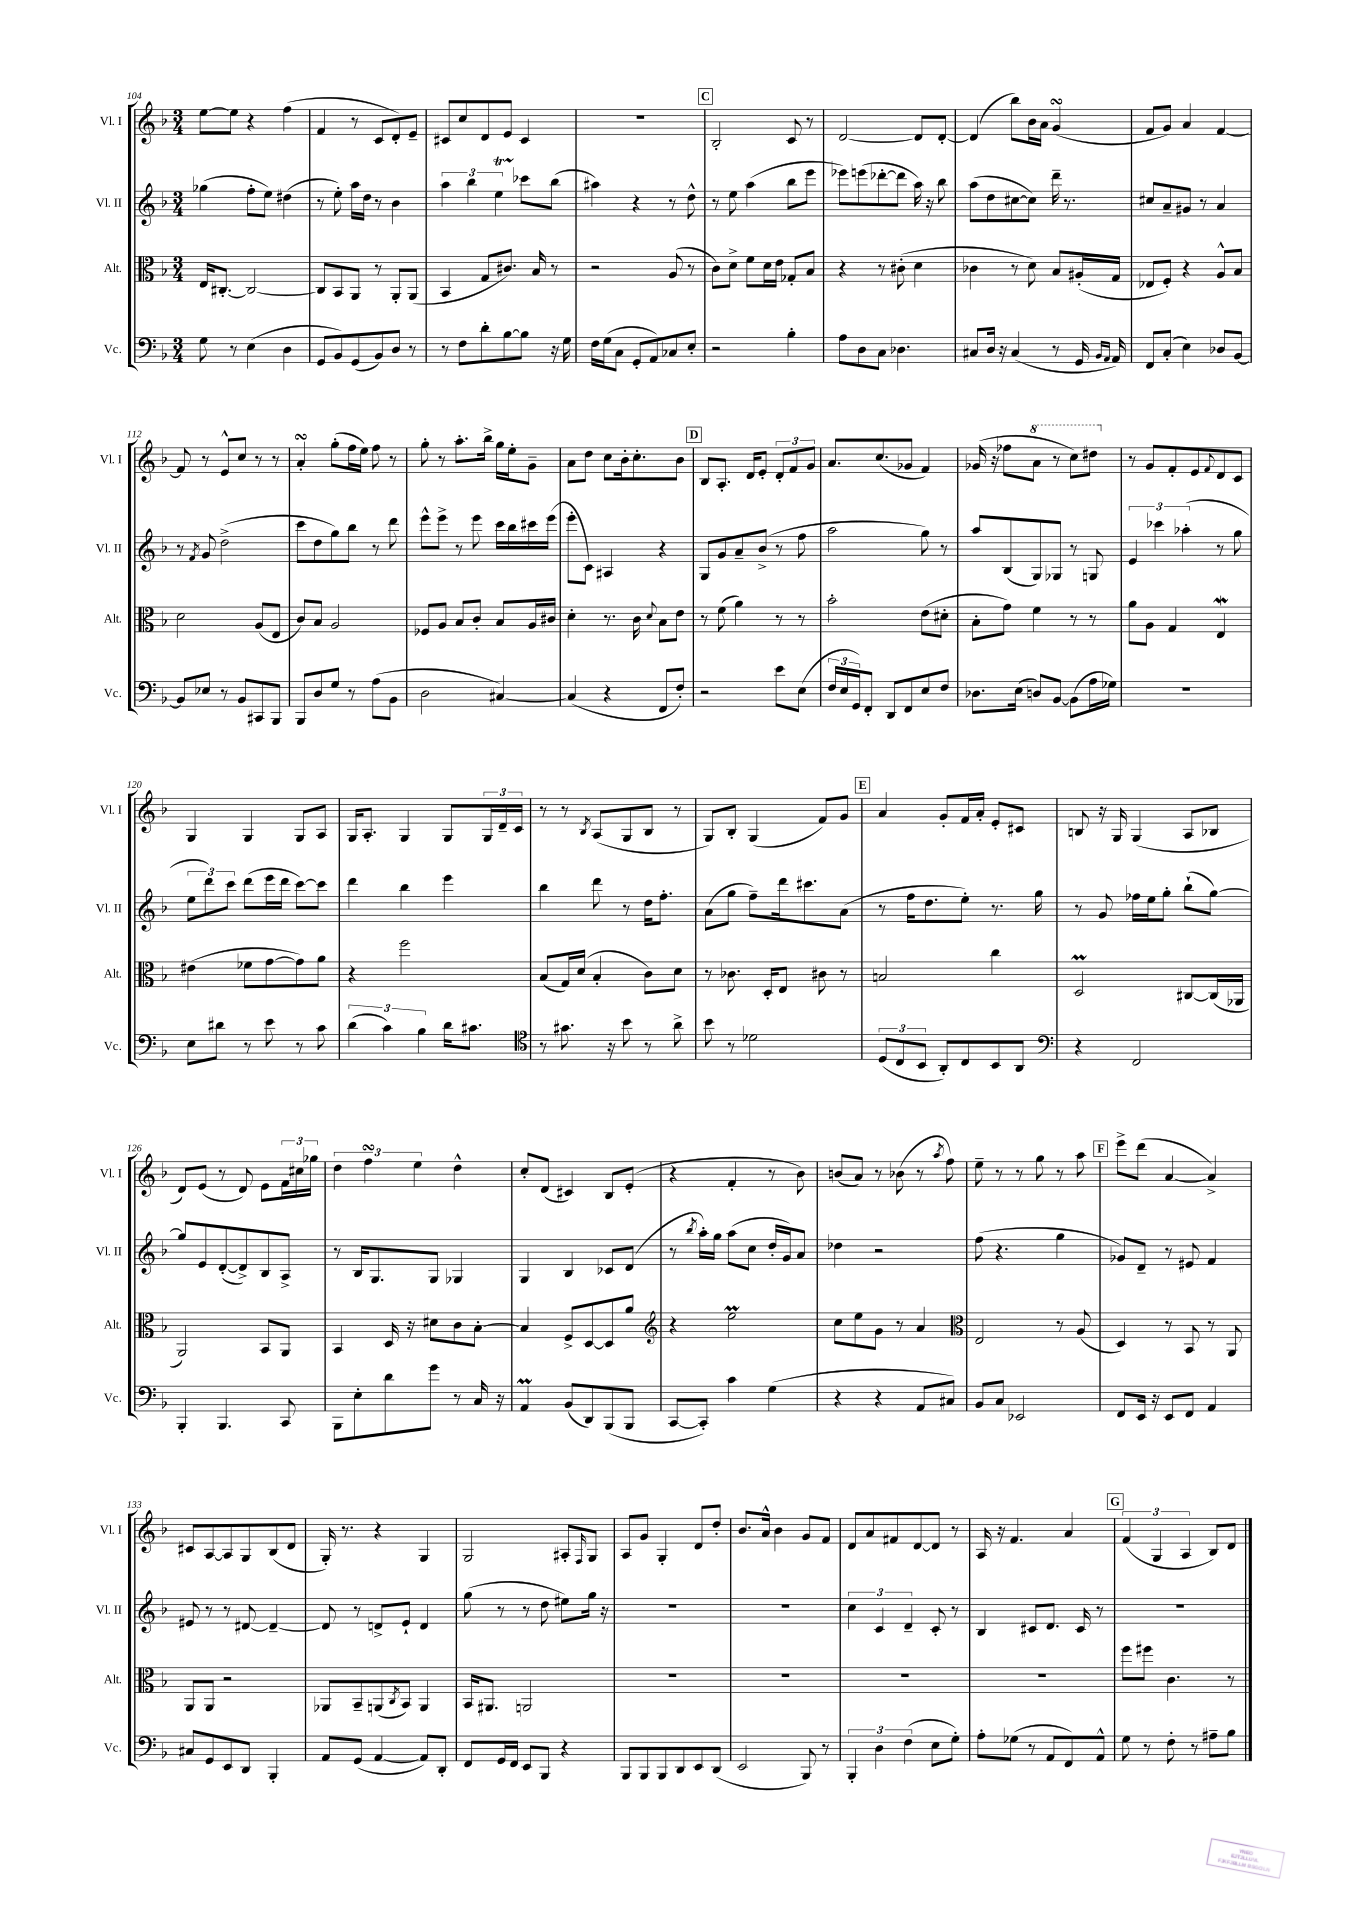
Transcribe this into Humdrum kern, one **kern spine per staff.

**kern	**kern	**kern	**kern
*part4	*part3	*part2	*part1
*staff4	*staff3	*staff2	*staff1
*I"Vc.	*I"Alt.	*I"Vl. II	*I"Vl. I
*I'Vc.	*I'Alt.	*I'Vl. II	*I'Vl. I
*clefF4	*clefC3	*clefG2	*clefG2
*k[b-]	*k[b-]	*k[b-]	*k[b-]
*M3/4	*M3/4	*M3/4	*M3/4
=104	=104	=104	=104
8G\	16E/KL	(4gg-X\	[8ee\L
.	[8.C#X'/J	.	.
8r	.	.	8ee\J]
(4E\	2C#/_	8ff'\L	4r
.	.	8ee\J)	.
4D\	.	(4dd#X\	(4ff\
=105	=105	=105	=105
8GG/L	8C#/L]	8r	4f/
8BB-/)	8BB-/	8ee'\)	.
(8GG/	8AA/J	16aa\LL	8r
.	.	16dd\JJ	.
8BB-/)	8r	8r	8c/L
8D/J	8AA'/L	4b-\	8d'/)
8r	(8AA/J	.	8e~/J
=106	=106	=106	=106
8r	4BB-/	6aa\	8c#X/L
8F\L	.	.	8cc/
.	.	6bb-\	.
8d'\	8G/L	.	8d/
.	.	6eet\	.
[8B-\	8.c#X/J)	.	8e/J
8B-\J]	.	8ccc-X\L	4c#/
.	16B-/	.	.
16r	8r	(8bb-\J	.
16G\	.	.	.
=107	=107	=107	=107
16F\LL	2r	4aa#X\)	2.r
(16G\J	.	.	.
8C\J	.	.	.
8GG'/L	.	4r	.
8AA/)	.	.	.
8C-X/	(8A/	8r	.
8E'/J	8r	8dd^^\	.
!!LO:REH:place=s1:t=C
=108	=108	=108	=108
2r	8c\L)	8r	2B-'/
.	8d^\J	8ee\	.
.	8f\L	(4aa\	.
.	16d\L	.	.
.	16e\JJ	.	.
4B-'\	8G-X'/L	8bb-\L	8c/
.	8B-/J	8eee\J	8r
=109	=109	=109	=109
8A\L	4r	8eee-X\L)	[2d/
8D\	.	(8eeen\	.
8C\J	8r	[8ddd-X'\	.
4.D-X\	(8c#X'\	8ddd-\J]	.
.	4d\	16aa\)	8d/L]
.	.	16r	.
.	.	8bb-\	[8d'/J
=110	=110	=110	=110
8C#X/L	4c-X\	(8aa\L	(4d/]
16D/Jk	.	8dd\	.
16r	.	.	.
(4C#/	8r	[8cc#X\	8bb-\L)
.	8d\)	8cc#\J])	16b-\L
.	.	.	16a\JJ
8r	8B-/L	16ddd~\	(4gsSSS/
.	.	8.r	.
16GG/	(16A#X'/L	.	.
16qqBB-/LL	.	.	.
16qqAA/JJ	.	.	.
16AA/)	16G/JJ	.	.
=111	=111	=111	=111
8FF/L	8E-X/L	8cc#X/L	8f/L
(8C'/J	8F'/J)	8a~/	8g/J)
4E\)	4r	8g#X/J	4a/
.	.	8r	.
8D-X/L	8A^^/L	4a/	[4f/
[8BB-/J	8B-/J	.	.
!!LO:LB:g=z
=112	=112	=112	=112
8BB-/L]	2d\	8r	8f/]
.	.	8qf/	.
8E-X/J	.	8g/	8r
8r	.	(2dd^\	8e^^/L
8BB-/L	.	.	8cc/J
8CC#X/	(8A/L	.	8r
8BBB-/J	8E/J	.	8r
=113	=113	=113	=113
8BBB-/L	8c/L)	8ccc\L	4asSsS'/
8D/	8B-/J	8dd\	.
8G/J	2A/	8gg\)	(8gg'\L
8r	.	8bb-\J	16ff\L
.	.	.	16ee\JJ)
(8A\L	.	8r	8ff\
8BB-\J	.	8ddd\	8r
=114	=114	=114	=114
2D\	8F-X/L	8eee^^\L	8gg'\
.	8A/J	8eee^\J	8r
.	8B-/L	8r	8.aa'\L
.	8c'/J	8eee\	.
.	.	.	16bb-^\Jk
[4C#X/)	8B-/L	16ccc\LL	16gg\LL
.	.	16bb-\	16ee'\J
.	16A/L	16ccc#X\	8g~\J
.	16c#X/JJ	(16eee\JJ	.
=115	=115	=115	=115
(4C#/]	4d'\	8eee'\L	8a\L
.	.	8c\J)	8dd\J
4r	8.r	4A#X/	8cc\L
.	.	.	16b-'\k
.	16c\	.	8.cc'\
.	8qqd/	.	.
8FF/L	8B-\L	4r	.
8F'/J)	8e\J	.	8b-\J
!!LO:REH:place=s1:t=D
=116	=116	=116	=116
2r	8r	8G/L	8B-/L
.	(8f\	8g/	8.A'/J
.	4a\)	8a~/	.
.	.	.	16d/KL
.	.	(8b-^/J	8e'/J
8e\L	8r	8r	12d'/L
.	.	.	12f/
(8E\J	8r	8ff\	.
.	.	.	12g/J
=117	=117	=117	=117
24F/LL	2b-'\	2aa\	8.a/L
24E/	.	.	.
24GG/J)	.	.	.
8FF'/J	.	.	.
.	.	.	(8.cc/
8DD/L	.	.	.
8FF/	.	.	8g-X/J
8E/	(8e\L	8gg\)	4f/)
8F/J	8d#X'\J	8r	.
=118	=118	=118	=118
8.D-X\L	8B-'\L	8aa/L	(16g-X/
.	.	.	16r
.	8g\J)	(8B-/	8ff-X\L
(16E\Jk	.	.	.
*	*	*	*8va
8Dn/L)	4f\	8G/)	8aa\J
[8BB-/J	.	8G-X/J	8r
(8BB-\L]	8r	8r	8ccc\L)
16A\L	8r	8Gn/	8ddd#X\J
16G-X\JJ)	.	.	.
=119	=119	=119	=119
*	*	*	*X8va
2.r	8a\L	6e/	8r
.	8A\J	.	8g/L
.	.	6ccc-X\	.
.	4G/	.	8f'/
.	.	(6aa-X'\	.
.	.	.	8e/
.	.	.	8qqf/
.	4EW/	8r	8d/
.	.	8gg\	8c/J
!!LO:LB:g=z
=120	=120	=120	=120
8E\L	(4e#X\	12ee\L	4G/
.	.	12ddd\)	.
8d#X\J	.	.	.
.	.	12ccc\J	.
8r	8f-X\L	(8ddd\L	4G/
8e\	[8g\	16eee\L	.
.	.	16ddd\JJ	.
8r	8g\])	[8ccc\L)	8G/L
8c\	8a\J	8ccc\J]	8A/J
=121	=121	=121	=121
(6d\	4r	4ddd\	16G/KL
.	.	.	8.A'/J
6c\)	.	.	.
.	2ff\	4bb-\	4G/
6B-\	.	.	.
16d\KL	.	4eee\	8G/L
8.c#X\J	.	.	.
.	.	.	24G/L
.	.	.	24d~/
.	.	.	24c/JJ
=122	=122	=122	=122
*clefC4	*	*	*
8r	(8B-/L	4bb-\	8r
8.g#X\	16G/L)	.	8r
.	(16d/JJ	.	.
.	.	.	8qB-/
.	4B-'/	8ddd\	(8A/L
16r	.	.	.
8b-\	.	8r	8G/
8r	8c\L)	16dd\KL	8B-/J
.	.	8.ff'\J	.
8a^\	8d\J	.	8r
=123	=123	=123	=123
8b-\	8r	(8a\L	8G/L)
8r	8.c-X\	8gg\J	8B-'/J
2d-X\	.	8ff~\L)	(4G/
.	16D'/KL	.	.
.	8E/J	16ddd\k	.
.	.	8.ccc#X\	.
.	8c#X\	.	8f/L)
.	8r	(8a\J	8g/J
!!LO:REH:place=s1:t=E
=124	=124	=124	=124
(12D/L	2Bn/	8r	4a/
12C/	.	.	.
.	.	16ff\KL	.
12BB-/J	.	.	.
.	.	8.dd\	.
8AA'/L)	.	.	8g'/L
8C/	.	8ee'\J)	16f/L
.	.	.	16a'/JJ
8BB-/	4cc\	8.r	8e'/L
8AA/J	.	.	8c#X/J
.	.	16gg\	.
=125	=125	=125	=125
*clefF4	*	*	*
4r	2DM/	8r	8Bn/
.	.	8g/	16r
.	.	.	16G/
2FF/	.	16ff-X\LL	(4G/
.	.	16ee\J	.
.	.	8gg'\J	.
.	[8C#X/L	(8bb-`\L	8A/L
.	(16C#/L]	[8gg\J)	8B-X/J
.	16AA-X/JJ	.	.
!!LO:LB:g=z
=126	=126	=126	=126
4BBB-'/	2AA/)	8gg/L]	8d/L)
.	.	8e/	(8e/J
4.BBB-/	.	([8d'/	8r
.	.	8d^/])	8d/)
.	8BB-/L	8B-/	8e\L
8CC/	8AA/J	8A^/J	24f\L
.	.	.	24cc#X\
.	.	.	24gg-X\JJ
=127	=127	=127	=127
8BBB-\L	4BB-/	8r	6dd\
8E'\	.	16B-/KL	.
.	.	.	6ffsSSs\
.	.	8.G/	.
8d\	16D/	.	.
.	16r	.	.
.	.	.	6ee\
8g\J	8d#X\L	8G/J	.
8r	8c\	4G-X/	4dd^^\
16C/	[8B-'\J	.	.
16r	.	.	.
=128	=128	=128	=128
4AAm/	4B-/]	4G/	8cc'/L
.	.	.	(8d/J
(8BB-/L	8F^/L	4B-/	4c#X/)
8DD/)	[8D/	.	.
(8BBB-/	8D/]	8c-X/L	8B-/L
8BBB-/J	8a/J	(8d/J	(8e'/J
=129	=129	=129	=129
*	*clefG2	*	*
[8CC/L	4r	8r	4r
.	.	8qbb-/	.
8CC'/J])	.	16aa'\LL)	.
.	.	16gg\JJ	.
4c\	2eem\	(8aa\L	4f'/
.	.	8cc\J	.
(4G\	.	16dd'/LL	8r
.	.	16g/J)	.
.	.	8a/J	8b-\)
=130	=130	=130	=130
4r	8cc\L	4dd-X\	(8bn/L
.	8ee\	.	8a/J)
4r	8g\J	2r	8r
.	8r	.	(8b-X\
8AA/L	4a/	.	8r
.	.	.	8qaa/
8C#X/J)	.	.	8ff\)
=131	=131	=131	=131
*	*clefC3	*	*
8BB-/L	2E/	(8ff\	8ee~\
8C/J	.	4.r	8r
2EE-X/	.	.	8r
.	.	.	8gg\
.	8r	4gg\	8r
.	(8A/	.	8aa\
!!LO:REH:place=s1:t=F
=132	=132	=132	=132
8FF/L	4D/)	8g-X/L)	8eee^\L
16EE/Jk	.	8d~/J	(8ddd\J
16r	.	.	.
8EE/L	8r	8r	[4a/
8FF/J	8BB-/	8e#X/	.
4AA/	8r	4f/	4a^/])
.	8AA/	.	.
!!LO:LB:g=z
=133	=133	=133	=133
8C#X/L	8AA/L	8e#X/	8c#X/L
8GG/	8AA/J	8r	[8A/
8EE/	2r	8r	8A/]
8DD/J	.	[8d#X/	8G/
4BBB-'/	.	4d#~/_	(8B-/
.	.	.	8d/J
=134	=134	=134	=134
8AA/L	8AA-X/L	8d#/]	16G'/)
.	.	.	8.r
(8GG/J	8BB-~/	8r	.
[4AA/	(8AAn/	8dn^/L	4r
.	8qC/	.	.
.	8BB-/J)	8e`/J	.
8AA/L])	4AA/	4d/	4G/
8DD'/J	.	.	.
=135	=135	=135	=135
8FF/L	16BB-/KL	(8gg\	2G/
.	8.AA#X/J	.	.
16GG/L	.	8r	.
16FF/JJ	.	.	.
8EE/L	2AAn/	8r	.
8BBB-/J	.	8dd\	.
4r	.	8ee#X\L)	8A#X'/L
.	.	.	16qqF/
.	.	16gg\Jk	8G/J
.	.	16r	.
=136	=136	=136	=136
8BBB-/L	2.r	2.r	8A/L
8BBB-/	.	.	8g/J
8BBB-/	.	.	4G'/
8DD/	.	.	.
8EE/	.	.	8d/L
(8DD/J	.	.	8dd'/J
=137	=137	=137	=137
2EE/	2.r	2.r	8.b-/L
.	.	.	16a^^/Jk
.	.	.	4b-\
8BBB-/)	.	.	8g/L
8r	.	.	8f/J
=138	=138	=138	=138
6BBB-'/	2.r	6cc\	8d/L
.	.	.	8a/
6D\	.	6c/	.
.	.	.	8f#X/
(6F\	.	6d~/	.
.	.	.	[8d/
8E\L	.	8c'/	8d/J]
8G'\J)	.	8r	8r
=139	=139	=139	=139
8A'\L	2.r	4B-/	16A/
.	.	.	16r
(8G-X\J	.	.	4.f/
8r	.	8c#X/L	.
8AA/L	.	8.d/J	.
8FF/)	.	.	4a/
.	.	16c#/	.
8AA^^/J	.	8r	.
!!LO:REH:place=s1:t=G
=140	=140	=140	=140
8G\	8ff\L	2.r	(6f/
8r	8ff#X\J	.	.
.	.	.	6G/
8F'\	4.c\	.	.
.	.	.	6A/
8r	.	.	.
8A#X~\L	.	.	8B-/L)
8B-\J	8r	.	8d/J
==	==	==	==
*-	*-	*-	*-
